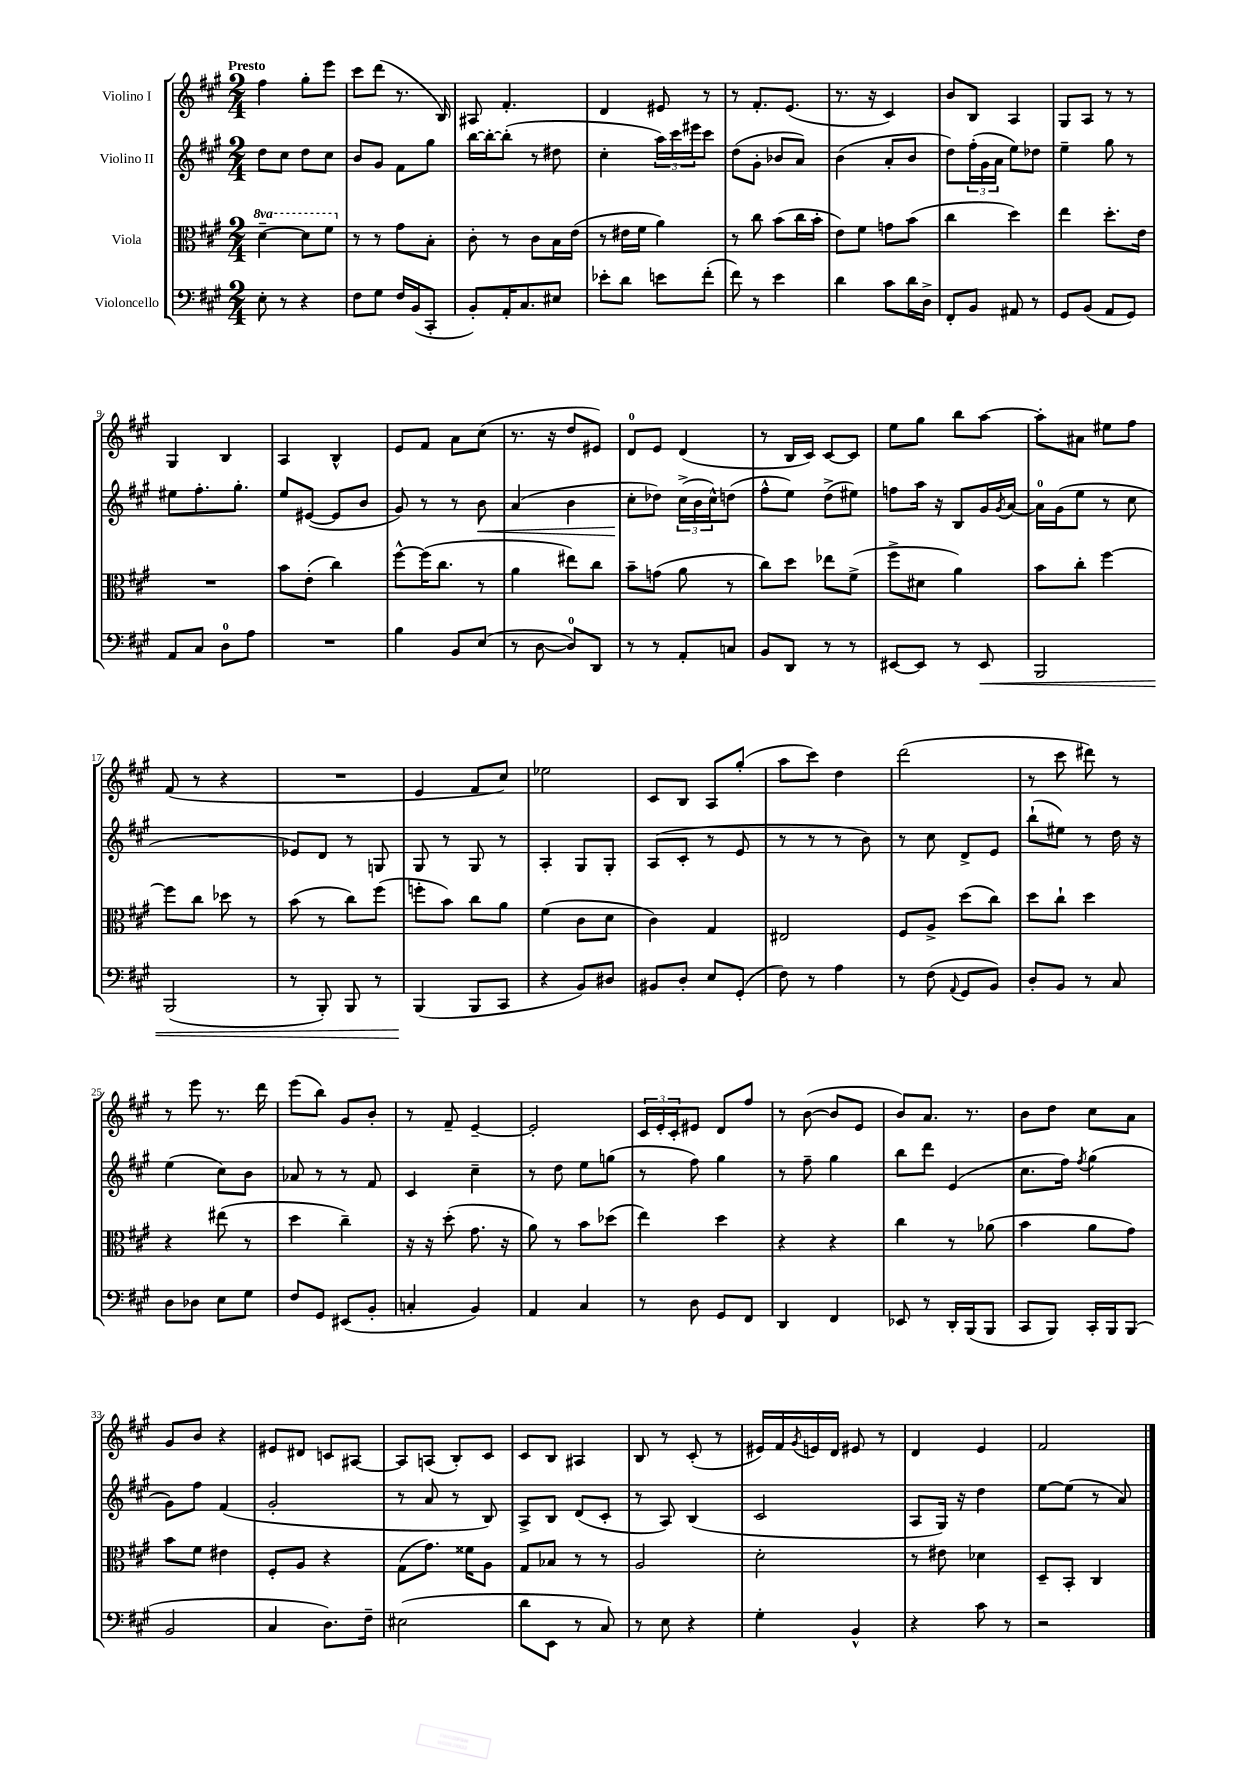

**kern	**kern	**kern	**kern
*staff4	*staff3	*staff2	*staff1
*clefF4	*clefC3	*clefG2	*clefG2
*k[f#c#g#]	*k[f#c#g#]	*k[f#c#g#]	*k[f#c#g#]
*M2/4	*M2/4	*M2/4	*M2/4
8E'\	[4dd~\	8dd\L	4ff#\
8r	.	8cc#\J	.
4r	8dd\]L	8dd\L	8gg#'\L
.	8ff#\J	8cc#\J	8eee\J
=	=	=	=
8F#\L	8r	8b/L	8ccc#\L
8G#\J	8r	8g#/J	(8ddd\J
16F#/LL	8g#\L	8f#\L	8.r
(16BB/J	.	.	.
8CC#'/J	8B'\J	8gg#\J	.
.	.	.	16B/)
=	=	=	=
8BB'/L)	8c#'\	[16bb\LL	8A#/
.	.	16bb'\_J	.
16AA'/K	8r	(8bb'\]J	4.f#'/
8.C#/	.	.	.
.	8c#\L	8r	.
8E#/J	16B\L	8dd#\	.
.	(16e\JJ	.	.
=	=	=	=
8e-'\L	8r	4cc#'\	4d/
8d\J	16e#\LL	.	.
.	16f#\JJ	.	.
8e\L	4a\)	24aa\LL)	8e#/
.	.	24ccc#\	.
.	.	24eee#\J	.
(8f#'\J	.	8ccc#\J	8r
=	=	=	=
8f#\)	8r	(8dd\L	8r
8r	8cc#\	8g#'\J	8.f#'/L
4e\	(8b\L	8b-/L	.
.	.	.	(8.e/J
.	16cc#\L	8a/J)	.
.	16b'\JJ	.	.
=	=	=	=
4d\	8e\L)	(4b\	8.r
.	8f#\J	.	.
.	.	.	16r
8c#\L	8g\L	8a'/L	4c#/)
16d\L	(8b\J	8b/J	.
16D^\JJ	.	.	.
=	=	=	=
8FF#'/L	4cc#\	8dd\L)	8b/L
8BB/J	.	(24ff#'\L	8B/J
.	.	24g#\	.
.	.	24a\JJ	.
8AA#/	4dd\)	8ee\L)	4A/
8r	.	8dd-\J	.
=	=	=	=
8GG#/L	4ee\	4ee~\	8G#/L
(8BB/J	.	.	8A/J
8AA/L	8.dd'\L	8gg#\	8r
8GG#/J)	.	8r	8r
.	16e\Jk	.	.
=	=	=	=
8AA/L	2r	8ee#\L	4G#/
8C#/J	.	8.ff#'\	.
8D\L	.	.	4B/
.	.	8.gg#'\J	.
8A\J	.	.	.
=	=	=	=
2r	8b\L	8ee/L	4A/
.	(8e'\J	([8e#/J	.
.	4cc#\)	8e#/]L	4B^^/
.	.	8b/J	.
=	=	=	=
4B\	[8ff#^^\L	8g#/)	8e/L
.	(16ff#\]K	8r	8f#/J
.	8.cc#\J	.	.
8BB/L	.	8r	8a\L
(8E/J	8r	8b\	(8cc#\J
=	=	=	=
8r	4a\	(4a/	8.r
[8D\	.	.	.
.	.	.	16r
8D/]L)	8ee#\L)	4b\	8dd/L
8DD/J	8cc#\J	.	8e#/J)
=	=	=	=
8r	8b~\L	8cc#'\L	8d/L
8r	(8g\J	8dd-\J)	8e/J
8AA'/L	8a\	(24cc#^\LL	(4d/
.	.	24b\	.
.	.	24cc#^^\J)	.
8C/J	8r	(8dd\J	.
=	=	=	=
8BB/L	8cc#\L)	8ff#^^\L	8r
8DD/J	8dd\J	8ee\J)	16B/LL
.	.	.	16c#/JJ)
8r	8ee-\L	(8dd^\L	[8c#/L
8r	(8f#^\J	8ee#\J)	8c#/]J
=	=	=	=
[8EE#/L	8ff#^\L	8ff\L	8ee\L
8EE#/]J	8d#\J	16aa\Jk	8gg#\J
.	.	16r	.
8r	4a\)	8B/L	8bb\L
8EE#/	.	16g#/L	[8aa\J
.	.	8qg#/	.
.	.	[16a/JJ	.
=	=	=	=
2BBB/	8b\L	16a\]LL	8aa'\]L
.	.	(16g#\J	.
.	8cc#'\J	8ee\J	8a#\J
.	[4ff#\	8r	8ee#\L
.	.	8cc#\	8ff#\J
=	=	=	=
(2BBB/	8ff#\]L	2r	(8f#/
.	8cc#\J	.	8r
.	8dd-\	.	4r
.	8r	.	.
=	=	=	=
8r	(8b\	8e-/L)	2r
8BBB'/)	8r	8d/J	.
8BBB/	8cc#\L)	8r	.
8r	(8ff#\J	8G/	.
=	=	=	=
(4BBB/	8ff'\L	8G#/	4e/
.	8b\J)	8r	.
8BBB/L	8cc#\L	8G#/	8f#/L
8CC#/J	8a\J	8r	8cc#/J)
=	=	=	=
4r	(4f#\	4A'/	2ee-\
8BB/L)	8c#\L	8G#/L	.
8D#/J	8d\J	8G#'/J	.
=	=	=	=
8BB#/L	4c#\)	(8A/L	8c#/L
8D'/J	.	8c#'/J	8B/J
8E/L	4G#/	8r	8A/L
(8GG#'/J	.	8e/	(8gg#'/J
=	=	=	=
8F#\)	2E#/	8r	8aa\L
8r	.	8r	8ccc#\J)
4A\	.	8r	4dd\
.	.	8b\)	.
=	=	=	=
8r	8F#/L	8r	(2ddd\
(8F#\	8A^/J	8cc#\	.
8qqAA/	.	.	.
8GG#/L	(8dd\L	8d^/L	.
8BB/J)	8cc#\J)	8e/J	.
=	=	=	=
8D'/L	8dd\L	(8bb`\L	8r
8BB/J	8cc#`\J	8ee#\J)	8ccc#\
8r	4dd\	8r	8ddd#\)
8C#/	.	16dd\	8r
.	.	16r	.
=	=	=	=
8D\L	4r	(4ee\	8r
8D-\J	.	.	8eee\
8E\L	(8ee#\	8cc#\L)	8.r
8G#\J	8r	8b\J	.
.	.	.	16ddd\
=	=	=	=
8F#/L	4dd\	8a-/	(8eee\L
8GG#/J	.	8r	8bb\J)
(8EE#/L	4cc#~\)	8r	8g#/L
8BB'/J	.	8f#/	8b'/J
=	=	=	=
4C'/	16r	4c#/	8r
.	16r	.	.
.	(8dd'\	.	8f#~/
4BB/)	8.g#\	4cc#~\	[4e~/
.	16r	.	.
=	=	=	=
4AA/	8a\)	8r	2e'/]
.	8r	8dd\	.
4C#/	8b\L	8ee\L	.
.	(8dd-\J	(8gg\J	.
=	=	=	=
8r	4ee\)	8r	24c#/LL
.	.	.	24e'/
.	.	.	24c#'/J
8D\	.	8ff#\)	8e#/J
8GG#/L	4dd\	4gg#\	8d/L
8FF#/J	.	.	8ff#/J
=	=	=	=
4DD/	4r	8r	8r
.	.	8ff#~\	([8b\
4FF#/	4r	4gg#\	8b/]L
.	.	.	8e/J
=	=	=	=
8EE-/	4cc#\	8bb\L	8b/L)
8r	.	8ddd\J	8.a/J
16DD'/LL	8r	(4e/	.
(16BBB/J	.	.	8.r
8BBB/J	(8a-\	.	.
=	=	=	=
8CC#/L	4b\	8.cc#\L	8b\L
8BBB/J)	.	.	8dd\J
.	.	16ff#\Jk)	.
.	.	8qff#/	.
16CC#'/LL	8a\L	(4gg#\	8cc#\L
16BBB/J	.	.	.
(8BBB/J	8g#\J)	.	8a\J
=	=	=	=
2BB/	8b\L	8g#\L)	8g#/L
.	8f#\J	8ff#\J	8b/J
.	4e#\	(4f#/	4r
=	=	=	=
4C#/	8F#'/L	2g#'/	8e#/L
.	8A/J	.	8d#/J
8.D\L)	4r	.	8c/L
.	.	.	[8A#/J
16F#~\Jk	.	.	.
=	=	=	=
(2E#\	(8G#\L	8r	8A#/]L
.	8.g#\J)	8a/	(8A/J
.	.	8r	8B'/L)
.	16f##\LK	.	.
.	8A\J	8B/)	8c#/J
=	=	=	=
8d\L	8G#/L	8A^/L	8c#/L
8EE\J	8B-/J	8B/J	8B/J
8r	8r	(8d/L	4A#/
8C#/)	8r	8c#'/J	.
=	=	=	=
8r	2A/	8r	8B/
8E\	.	8A/)	8r
4r	.	(4B/	(8c#'/
.	.	.	8r
=	=	=	=
4G#'\	2d'\	2c#/	16e#/LL)
.	.	.	16f#/
.	.	.	8qg#/
.	.	.	16e/
.	.	.	16d/JJ
4BB^^/	.	.	8e#/
.	.	.	8r
=	=	=	=
4r	8r	8A/L	4d/
.	8e#\	16G#/Jk)	.
.	.	16r	.
8c#\	4d-\	4dd\	4e/
8r	.	.	.
=	=	=	=
2r	8D~/L	[8ee\L	2f#/
.	8BB'/J	(8ee\]J	.
.	4C#/	8r	.
.	.	8a/)	.
==	==	==	==
*-	*-	*-	*-
